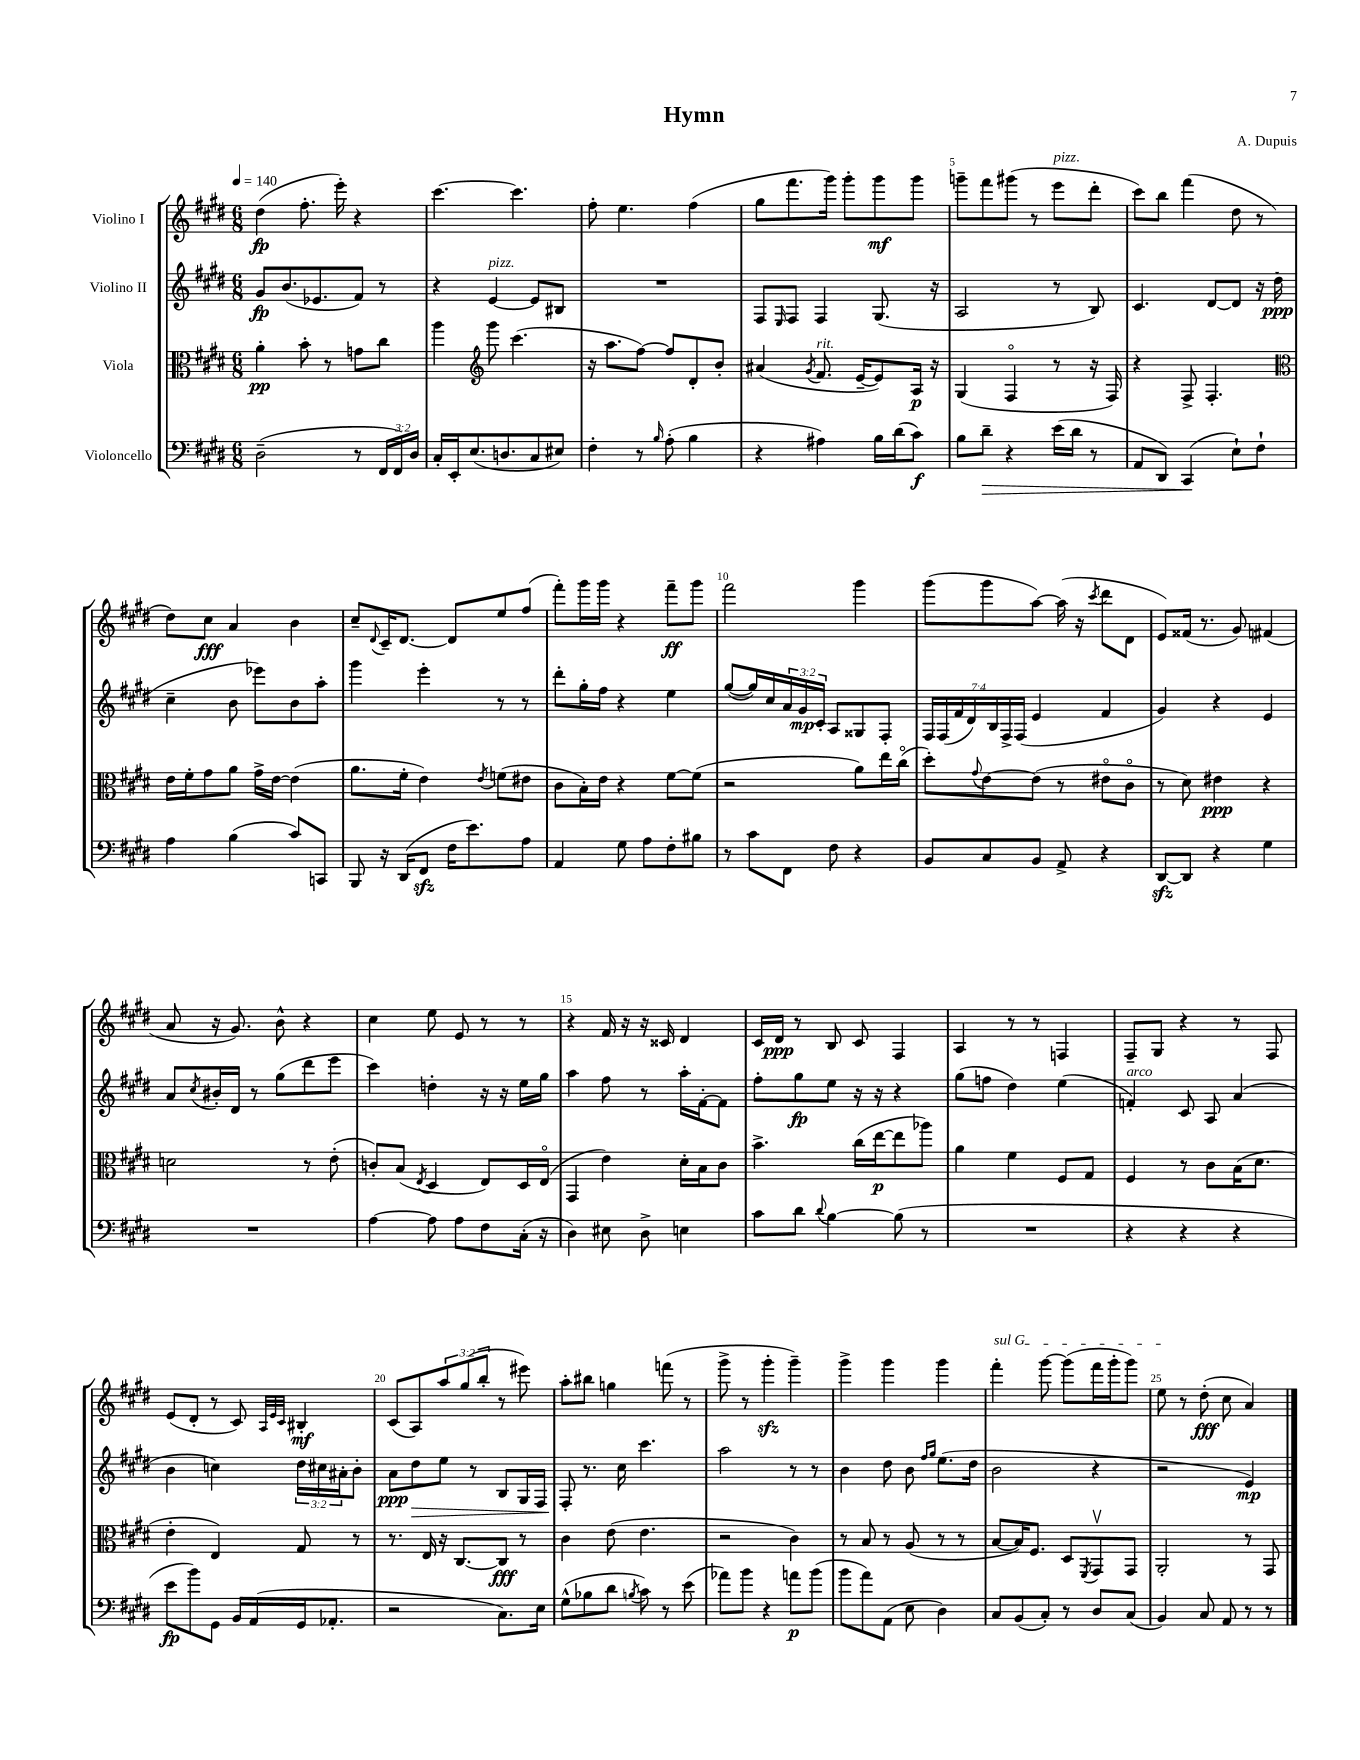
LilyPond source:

\header { title = "Hymn" composer = "A. Dupuis" }
<<
\new StaffGroup <<
\new Staff = "s0" \with { instrumentName = "Violino I" } {
    \clef treble \key e \major \numericTimeSignature \time 6/8 \override Staff.TupletNumber.text = #tuplet-number::calc-fraction-text \tempo 4 = 140
    dis''4\fp( fis''8.-. e'''16-.) r4 |
    cis'''4.~ cis'''4. |
    fis''8-. e''4. fis''4( |
    gis''8 fis'''8. gis'''16) gis'''8-. gis'''8\mf gis'''8 |
    g'''8-- fis'''8 gis'''8( r8 e'''8^\markup { \italic "pizz." } dis'''8-. |
    cis'''8) b''8 fis'''4( dis''8 r8 |
    dis''8) cis''8\fff a'4 b'4 |
    cis''8-- \appoggiatura { dis'8 } cis'16-- dis'8.~ dis'8 e''8 fis''8( |
    fis'''8-.) gis'''16 gis'''16 r4 fis'''8--\ff gis'''8 |
    fis'''2 gis'''4 |
    gis'''8( gis'''8 a''8~) a''16( r16 \acciaccatura { cis'''8 } dis'''8 dis'8 |
    e'8) fisis'16( r8. gis'8) fis'4( |
    a'8 r16 gis'8.) b'8-^ r4 |
    cis''4 e''8 e'8 r8 r8 |
    r4 fis'16 r16 r16 cisis'16 dis'4 |
    cis'16 dis'16\ppp r8 b8 cis'8 fis4 |
    a4 r8 r8 f4 |
    fis8-- gis8 r4 r8 fis8 |
    e'8( dis'8-. r8 cis'8) \grace { a32 e'32 cis'32 } bis4-.\mf |
    cis'8( a8) \tuplet 3/2 { a''8 gis''8( b''8-. } r8 eis'''8) |
    a''8-. bis''8 g''4 f'''8( r8 |
    gis'''8-> r8 gis'''4-.\sfz gis'''4--) |
    gis'''4-> gis'''4 gis'''4 |
    \once \override TextSpanner.bound-details.left.text = \markup { \italic "sul G" } fis'''4-.\startTextSpan gis'''8~ gis'''8( fis'''16 gis'''16-. gis'''8) |
    e''8\stopTextSpan r8 dis''8-.\fff( cis''8 a'4) \bar "|." |
}
\new Staff = "s1" \with { instrumentName = "Violino II" } {
    \clef treble \key e \major \numericTimeSignature \time 6/8 \override Staff.TupletNumber.text = #tuplet-number::calc-fraction-text
    gis'8\fp b'8.( ees'8. fis'8) r8 |
    r4 e'4~^\markup { \italic "pizz." } e'8 bis8 |
    R2. |
    fis8 \grace { e16 } fis8 fis4 gis8.( r16 |
    a2 r8 b8) |
    cis'4. dis'8~ dis'8 r16 dis''16\ppp( |
    cis''4-- b'8 ees'''8) b'8 a''8-. |
    gis'''4 e'''4-. r8 r8 |
    dis'''8-. gis''16-. fis''16 r4 e''4 |
    gis''8~( gis''16) cis''16 \tuplet 3/2 { a'16 gis'16\mp cis'16-. } a8 gisis8 fis8-. |
    \tuplet 7/4 { fis16 fis16( fis'16 dis'16) b16 fis16-> fis16( } e'4 fis'4 |
    gis'4) r4 e'4 |
    a'8 \acciaccatura { cis''8 } bis'16-. dis'16 r8 gis''8( dis'''8 e'''8 |
    cis'''4) d''4-. r16 r16 e''16 gis''16 |
    a''4 fis''8 r8 a''16-. fis'16~-. fis'8 |
    fis''8-. gis''8\fp e''8 r16 r16 r4 |
    gis''8( f''8 dis''4) e''4( |
    f'4-.^\markup { \italic "arco" }) cis'8 a8 a'4( |
    b'4 c''4) \tuplet 3/2 { dis''16 cis''16 ais'16-. } b'8-. |
    a'8\ppp dis''8\> e''8 r8 b8 gis16 fis16 |
    fis8-.\! r8. cis''16 cis'''4. |
    a''2 r8 r8 |
    b'4 dis''8 b'8 \grace { fis''16 gis''16 } e''8.( dis''16 |
    b'2 r4 |
    r2 e'4\mp) \bar "|." |
}
\new Staff = "s2" \with { instrumentName = "Viola" } {
    \clef alto \key e \major \numericTimeSignature \time 6/8
    a'4-.\pp b'8-. r8 g'8 cis''8 |
    a''4 \clef treble gis'''8 cis'''4.( |
    r16 a''8. fis''8~) fis''8 dis'8-. b'8-. |
    ais'4( \acciaccatura { gis'8 } fis'8.^\markup { \italic "rit." } e'16~-- e'8) a16\p r16 |
    gis4( fis4\flageolet r8 r16 fis16) |
    r4 fis8-> fis4.-. |
    \clef alto e'16 fis'16-. gis'8 a'8 gis'16-> e'16~ e'4( |
    a'8. fis'16-. e'4) \acciaccatura { e'8 } f'8( eis'8 |
    cis'8 b16-.) e'16 r4 fis'8~ fis'8( |
    r2 a'8) e''16 cis''16\flageolet( |
    dis''8-.) \appoggiatura { gis'8 } e'8~ e'8( r8 eis'8\flageolet cis'8\flageolet |
    r8 dis'8) eis'4\ppp r4 |
    d'2 r8 e'8-.( |
    c'8-.) b8( \acciaccatura { e8 } dis4 e8) dis16 e16\flageolet( |
    gis,4 e'4) dis'16-. b16 cis'8 |
    b'4.-> cis''16( e''16~\p e''8 aes''8) |
    a'4 fis'4 fis8 gis8 |
    fis4 r8 cis'8 b16( dis'8. |
    e'4-. e4) gis8 r8 |
    r8. e16 r16 cis8.~ cis8\fff r8 |
    cis'4 e'8( e'4. |
    r2 cis'4) |
    r8 b8 r8 a8( r8 r8 |
    b8~ b16) fis8. dis8 \acciaccatura { fis,8 } gis,8\upbow gis,8 |
    a,2-. r8 gis,8 \bar "|." |
}
\new Staff = "s3" \with { instrumentName = "Violoncello" } {
    \clef bass \key e \major \numericTimeSignature \time 6/8 \override Staff.TupletNumber.text = #tuplet-number::calc-fraction-text
    dis2--( r8 \tuplet 3/2 { fis,16 fis,16) dis16 } |
    cis16-. e,16-. e8.( d8. cis8 eis8) |
    fis4-. r8 \grace { b16 } a8-.( b4 |
    r4 ais4) b16 dis'16( cis'8\f) |
    b8 dis'8--\> r4 e'16( dis'16 r8 |
    a,8 dis,8) cis,4\!( e8-!) fis8-! |
    a4 b4( cis'8) c,8 |
    b,,8 r16 dis,16( fis,8\sfz fis16 e'8.) a8 |
    a,4 gis8 a8 fis8-. bis8 |
    r8 cis'8 fis,8 fis8 r4 |
    b,8 cis8 b,8 a,8-> r4 |
    dis,8~\sfz dis,8 r4 gis4 |
    R2. |
    a4~ a8 a8 fis8 cis16-.( r16 |
    dis4) eis8 dis8-> e4 |
    cis'8 dis'8 \appoggiatura { dis'8 } b4~ b8( r8 |
    R2. |
    r4 r4 r4 |
    e'8\fp b'8) gis,8 b,16 a,16( gis,16 aes,8.-. |
    r2 cis8.) e16 |
    gis8-^( bes8 dis'8 \acciaccatura { b8 } cis'8) r8 e'8( |
    aes'8) b'8 r4 a'8\p b'8( |
    b'8 a'8) a,8( e8 dis4) |
    cis8 b,8( cis8-.) r8 dis8 cis8( |
    b,4) cis8 a,8 r8 r8 \bar "|." |
}
>>
>>
\layout { \context { \Score \override BarNumber.break-visibility = ##(#f #t #t) barNumberVisibility = #(every-nth-bar-number-visible 5) } }
